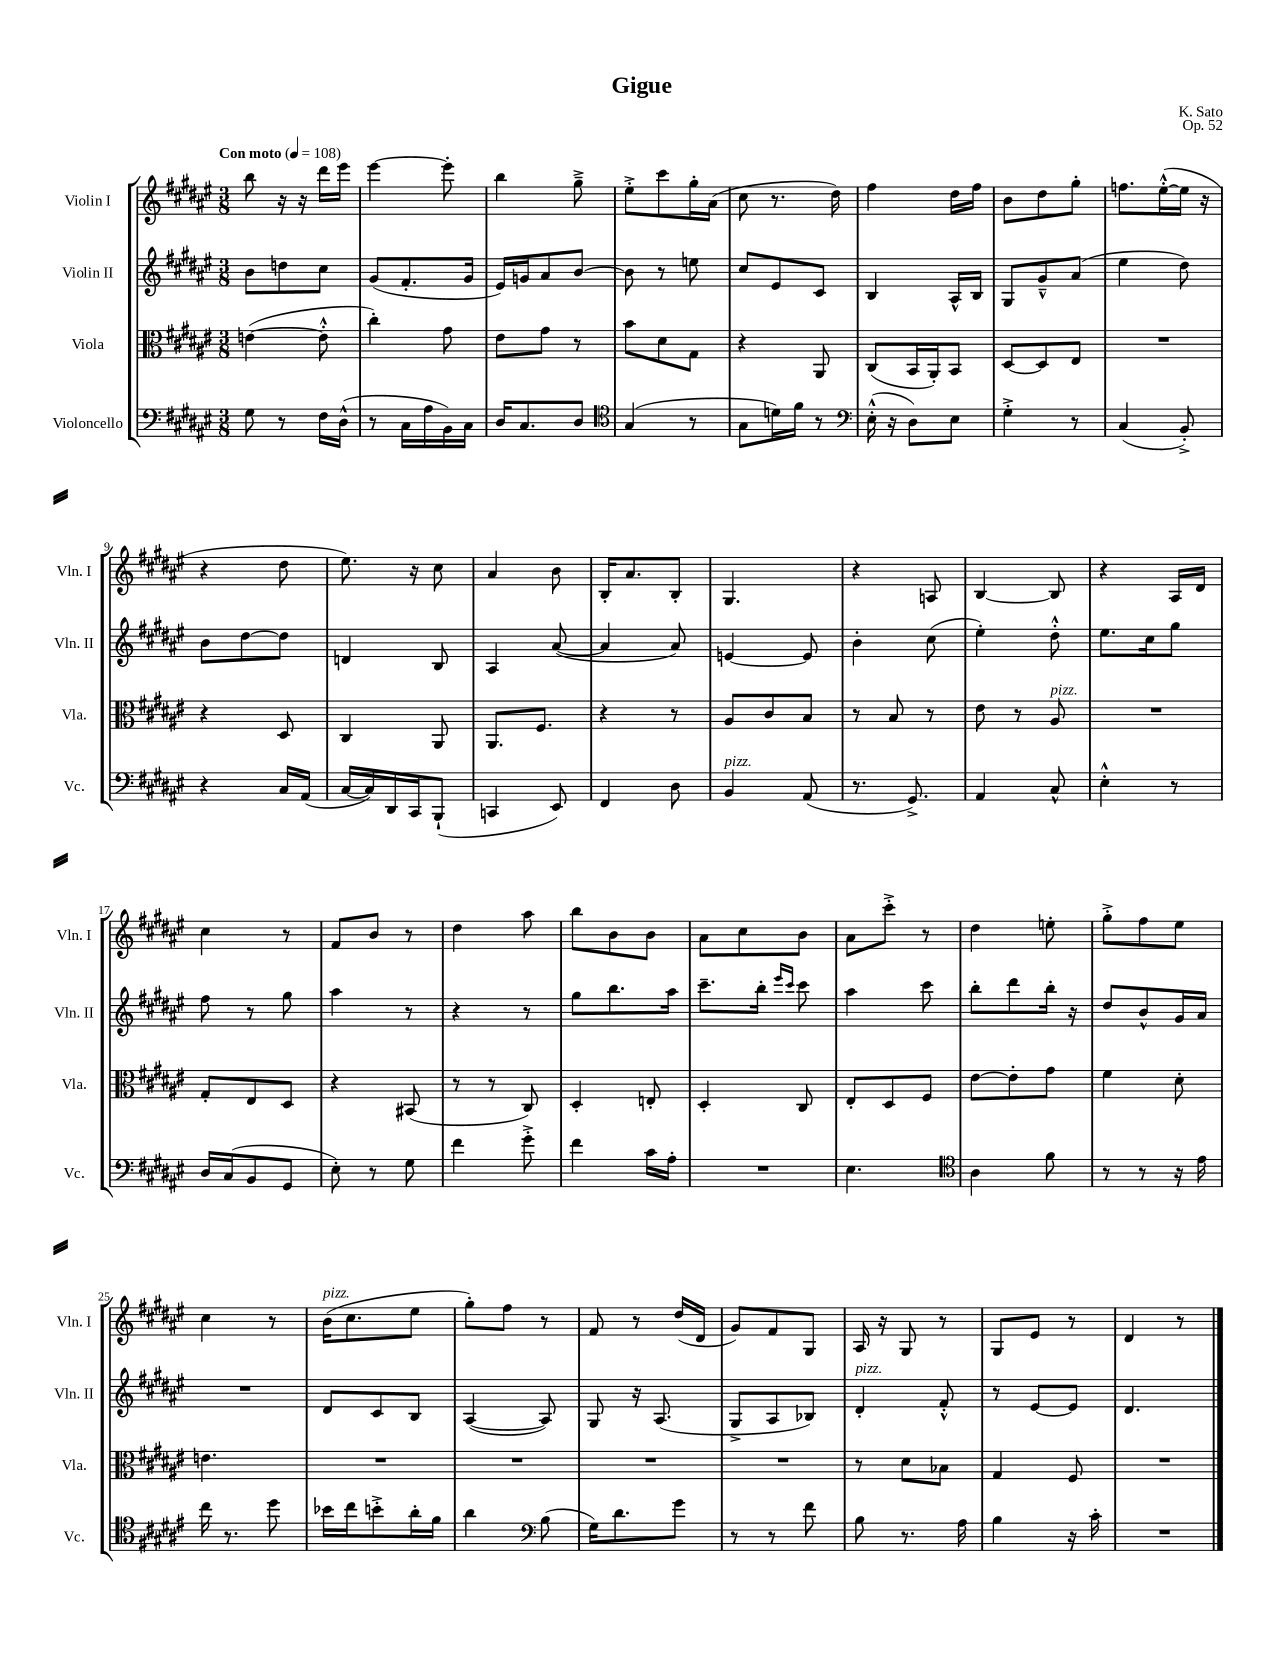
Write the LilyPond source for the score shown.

\header { title = "Gigue" composer = "K. Sato" opus = "Op. 52" }
<<
\new StaffGroup <<
\new Staff = "s0" \with { instrumentName = "Violin I" shortInstrumentName = "Vln. I" } {
    \clef treble \key fis \major \numericTimeSignature \time 3/8 \tempo "Con moto" 4 = 108
    b''8 r16 r16 dis'''16 eis'''16 |
    eis'''4~ eis'''8-. |
    b''4 gis''8---> |
    eis''8-.-> cis'''8 gis''16-. ais'16( |
    cis''8 r8. dis''16) |
    fis''4 dis''16 fis''16 |
    b'8 dis''8 gis''8-. |
    f''8. eis''16~-.-^( eis''16 r16 |
    r4 dis''8 |
    eis''8.) r16 cis''8 |
    ais'4 b'8 |
    b16-. ais'8. b8-. |
    gis4. |
    r4 a8 |
    b4~ b8 |
    r4 ais16 dis'16 |
    cis''4 r8 |
    fis'8 b'8 r8 |
    dis''4 ais''8 |
    b''8 b'8 b'8 |
    ais'8 cis''8 b'8 |
    ais'8 cis'''8-.-> r8 |
    dis''4 e''8-. |
    gis''8-.-> fis''8 eis''8 |
    cis''4 r8 |
    b'16^\markup { \italic "pizz." }( cis''8. eis''8 |
    gis''8-.) fis''8 r8 |
    fis'8 r8 dis''16( dis'16 |
    gis'8) fis'8 gis8 |
    ais16 r16 gis8 r8 |
    gis8 eis'8 r8 |
    dis'4 r8 \bar "|." |
}
\new Staff = "s1" \with { instrumentName = "Violin II" shortInstrumentName = "Vln. II" } {
    \clef treble \key fis \major \numericTimeSignature \time 3/8
    b'8 d''8 cis''8 |
    gis'8( fis'8.-. gis'16 |
    eis'16) g'16 ais'8 b'8~ |
    b'8 r8 e''8 |
    cis''8 eis'8 cis'8 |
    b4 ais16-^ b16 |
    gis8 gis'8---^ ais'8( |
    eis''4 dis''8) |
    b'8 dis''8~ dis''8 |
    d'4 b8 |
    ais4 ais'8~( |
    ais'4 ais'8) |
    e'4~ e'8 |
    b'4-. cis''8( |
    eis''4-.) dis''8-.-^ |
    eis''8. cis''16 gis''8 |
    fis''8 r8 gis''8 |
    ais''4 r8 |
    r4 r8 |
    gis''8 b''8. ais''16 |
    cis'''8.-- b''16-. \grace { eis'''16 cis'''16 } cis'''8 |
    ais''4 cis'''8 |
    b''8-. dis'''8 b''16-. r16 |
    dis''8 b'8-^ gis'16 ais'16 |
    R4. |
    dis'8 cis'8 b8 |
    ais4~( ais8) |
    gis8 r16 ais8.( |
    gis8-> ais8 bes8) |
    dis'4-.^\markup { \italic "pizz." } fis'8-.-^ |
    r8 eis'8~ eis'8 |
    dis'4. \bar "|." |
}
\new Staff = "s2" \with { instrumentName = "Viola" shortInstrumentName = "Vla." } {
    \clef alto \key fis \major \numericTimeSignature \time 3/8
    e'4~( e'8-.-^ |
    cis''4-.) gis'8 |
    eis'8 gis'8 r8 |
    b'8 dis'8 gis8 |
    r4 ais,8 |
    cis8( b,16 ais,16-.) b,8 |
    dis8~ dis8 eis8 |
    R4. |
    r4 dis8 |
    cis4 ais,8 |
    ais,8. fis8. |
    r4 r8 |
    ais8 cis'8 b8 |
    r8 b8 r8 |
    eis'8 r8 ais8^\markup { \italic "pizz." } |
    R4. |
    gis8-. eis8 dis8 |
    r4 bis,8( |
    r8 r8 cis8) |
    dis4-. e8-. |
    dis4-. cis8 |
    eis8-. dis8 fis8 |
    eis'8~ eis'8-. gis'8 |
    fis'4 dis'8-. |
    e'4. |
    R4. |
    R4. |
    R4. |
    R4. |
    r8 dis'8 bes8 |
    gis4 fis8 |
    R4. \bar "|." |
}
\new Staff = "s3" \with { instrumentName = "Violoncello" shortInstrumentName = "Vc." } {
    \clef bass \key fis \major \numericTimeSignature \time 3/8
    gis8 r8 fis16 dis16-^( |
    r8 cis16 ais16 b,16) cis16 |
    dis16 cis8. dis8 |
    \clef tenor gis4( r8 |
    gis8 d'16) fis'16 r8 |
    \clef bass eis16-.-^( r16 dis8) eis8 |
    gis4-.-> r8 |
    cis4( b,8-.->) |
    r4 cis16 ais,16( |
    cis16~ cis16) dis,16 cis,16 b,,8-!( |
    c,4 eis,8) |
    fis,4 dis8 |
    b,4^\markup { \italic "pizz." } ais,8( |
    r8. gis,8.->) |
    ais,4 cis8-^ |
    eis4-.-^ r8 |
    dis16 cis16( b,8 gis,8 |
    eis8-.) r8 gis8 |
    fis'4 gis'8-.-> |
    fis'4 cis'16 ais16-. |
    R4. |
    eis4. |
    \clef tenor ais4 fis'8 |
    r8 r8 r16 eis'16 |
    cis''16 r8. dis''8 |
    bes'16 cis''16 b'8-.-> ais'16-. fis'16 |
    ais'4 \clef bass b8( |
    gis16) dis'8. gis'8 |
    r8 r8 fis'8 |
    b8 r8. ais16 |
    b4 r16 cis'16-. |
    R4. \bar "|." |
}
>>
>>
